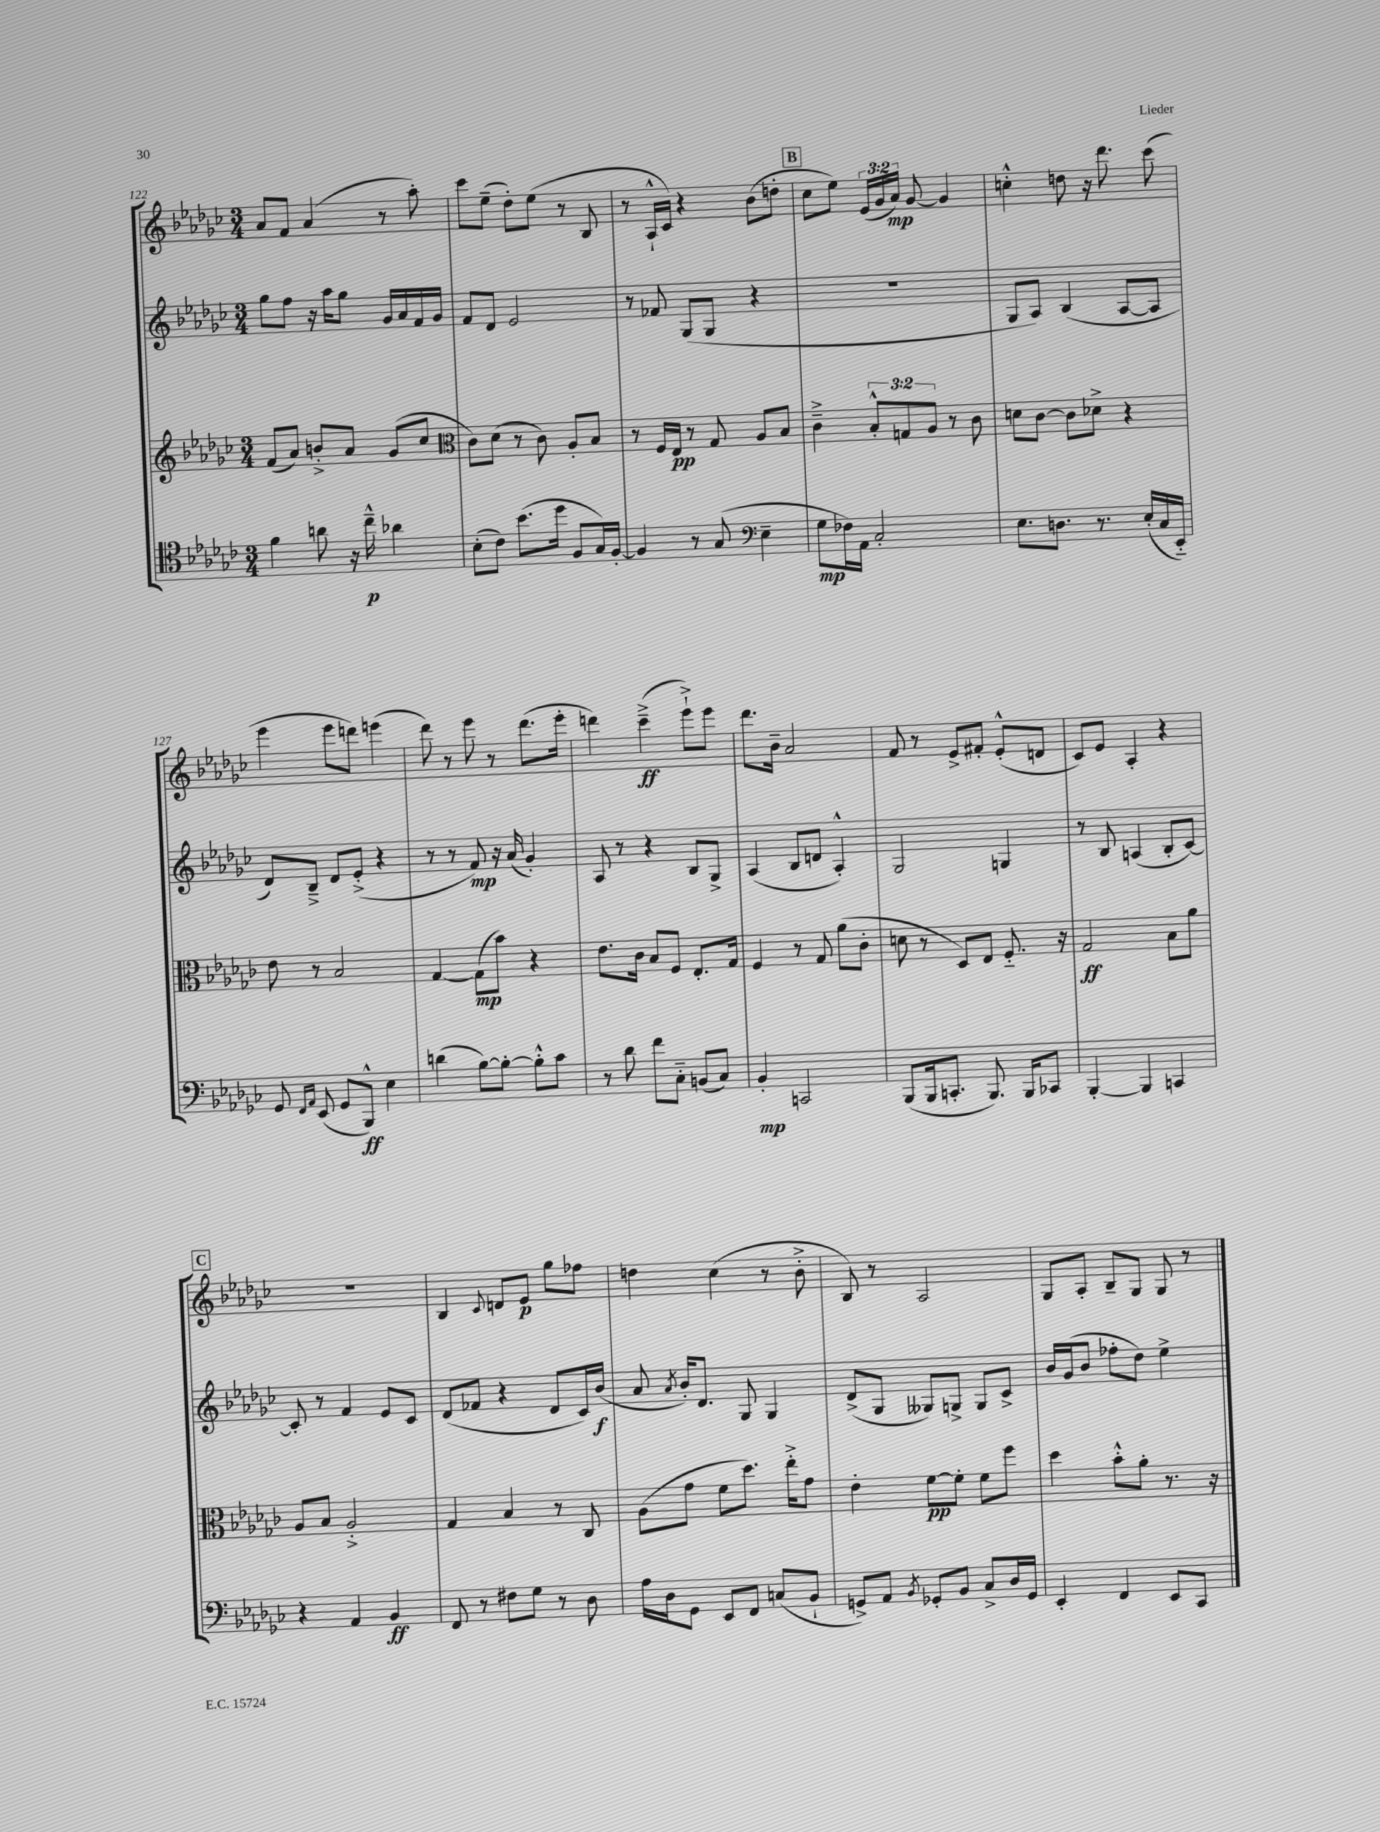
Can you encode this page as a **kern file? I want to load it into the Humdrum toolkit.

**kern	**kern	**kern	**kern
*staff4	*staff3	*staff2	*staff1
*clefC4	*clefG2	*clefG2	*clefG2
*k[b-e-a-d-g-c-]	*k[b-e-a-d-g-c-]	*k[b-e-a-d-g-c-]	*k[b-e-a-d-g-c-]
*M3/4	*M3/4	*M3/4	*M3/4
4f	(8f	8gg-	8a-
.	8a-)	8ff	8f
8a	8b'^	16r	(4a-
.	.	16aa-	.
16r	8a-	8gg-	.
16cc-~^^	.	.	.
4a-	(8g-	16g-	8r
.	.	16a-	.
.	8cc-	16f	8aa-')
.	.	16g-	.
=	=	=	=
*	*clefC3	*	*
(8B-'	8c-)	8f	8ccc-
8c-)	(8d-	8d-	(8ee-~
(8.b-	8r	2e-	8dd-')
.	8c-)	.	(8ee-
16dd-	.	.	.
8F	8A-'	.	8r
16G-)	8B-	.	8B-
[16F'	.	.	.
=	=	=	=
4F]	8r	8r	8r
.	16F	8f-	16A-`^^
.	16E-	.	16c-)
8r	8r	(8G-	4r
(8G-	8G-	8G-	.
*clefF4	*	*	*
4E-~	8A-	4r	(8b-
.	8B-	.	8dd'
=	=	=	=
8G-	4c-~^	2.r	8cc-
16F-)	.	.	8ee-)
16AA-	.	.	.
2C-'	12B-'^^	.	(24e-
.	.	.	24g-
.	12G	.	24a-)
.	.	.	[8g-
.	12A-	.	.
.	8r	.	4g-]
.	8c-	.	.
=	=	=	=
8.E-	8d	8G-	4cc'^^
.	[8c-	8A-)	.
8.D	.	.	.
.	8c-]	(4B-	8dd
8.r	8d-^	.	16r
.	.	.	8.ddd-
.	4r	[8A-	.
(16E-'	.	.	.
16C-	.	8A-]	(8ccc-
16EE-'~)	.	.	.
=	=	=	=
8GG-	8e-	8d-)	4eee-
16qqFF	.	.	.
16qqAA-	.	.	.
(8EE-	8r	8B-~^	.
8GG-	2B-	8d-	8eee-
8BBB-^^)	.	(8e-'^	8ddd)
4E-	.	4r	(4eee
=	=	=	=
(4d	[4G-	8r	8ddd-)
.	.	8r	8r
[8B-)	(8G-]	8f)	8eee-
8B-'_	8b-)	16r	8r
.	.	(16a-	.
8B-'^^]	4r	4g-')	(8.ddd-
8c-	.	.	.
.	.	.	16eee-'
=	=	=	=
8r	8.e-	8A-	4ddd)
8d-	.	8r	.
.	16c-	.	.
8f	8B-	4r	(4ccc-~^
8C-'~	8F	.	.
(8BB	8.E-'	8B-	8eee-`^)
8C-)	.	8G-^	8eee-
.	16G-	.	.
=	=	=	=
4BB-'	4F	(4A-	8.ddd-
.	.	.	16b-~
2CC	8r	8B-	2a-
.	8G-	8d	.
.	(8a-	4A-'^^)	.
.	8c-'	.	.
=	=	=	=
(8BBB-	8d	2G-	8f
16BBB-	8r	.	8r
8.CC'	.	.	.
.	8D-)	.	8e-^
8.BBB-)	8E-	.	8f#'
.	8.F'~	4G	(8e-'^^
16BBB-	.	.	.
8CC-	.	.	8d
.	16r	.	.
=	=	=	=
[4BBB-'	2G-	8r	8c-)
.	.	8B-	8e-
4BBB-]	.	(4A	4A-'
4CC	8B-	8B-'	4r
.	8a-	[8c-)	.
=	=	=	=
4r	8A-	8c-']	2.r
.	8B-	8r	.
4AA-	2A-'^	4f	.
4BB-	.	8e-	.
.	.	8c-	.
=	=	=	=
8FF	4G-	(8d-	4B-
8r	.	8f-	.
.	.	.	8qqc-
8F#	4B-	4r	8d
8G-	.	.	8e-
8r	8r	8d-	8gg-
8D-	8C-	16c-)	8ff-
.	.	(16b-	.
=	=	=	=
16A-	(8A-	8a-	4dd
16D-	.	.	.
.	.	8qa-	.
8GG-	8g-	16b-')	.
.	.	8.d-	.
8EE-	8f	.	(4cc-
8FF	8.dd-)	8G-	.
(8C	.	4G-	8r
.	16ee-'^	.	.
8BB-`	8g-	.	8b-'^
=	=	=	=
8GG^)	4e-'	(8d-^	8B-)
8AA-	.	8G-	8r
8qBB-	.	.	.
8GG-'	[8f	8G--)	2A-
8BB-	8f']	8G^	.
8C-^	8f	8G	.
16D-	8ff	8c-^	.
16GG-	.	.	.
=	=	=	=
4EE-'	4dd-	16b-	8G-
.	.	(16g-	.
.	.	8b-	8A-'
4FF	8b-'^^	8ff-'	8B-~
.	8a-'	8dd-)	8G-
8EE-	8.r	4ee-^	8G-
8CC-	.	.	8r
.	16r	.	.
==	==	==	==
*-	*-	*-	*-
